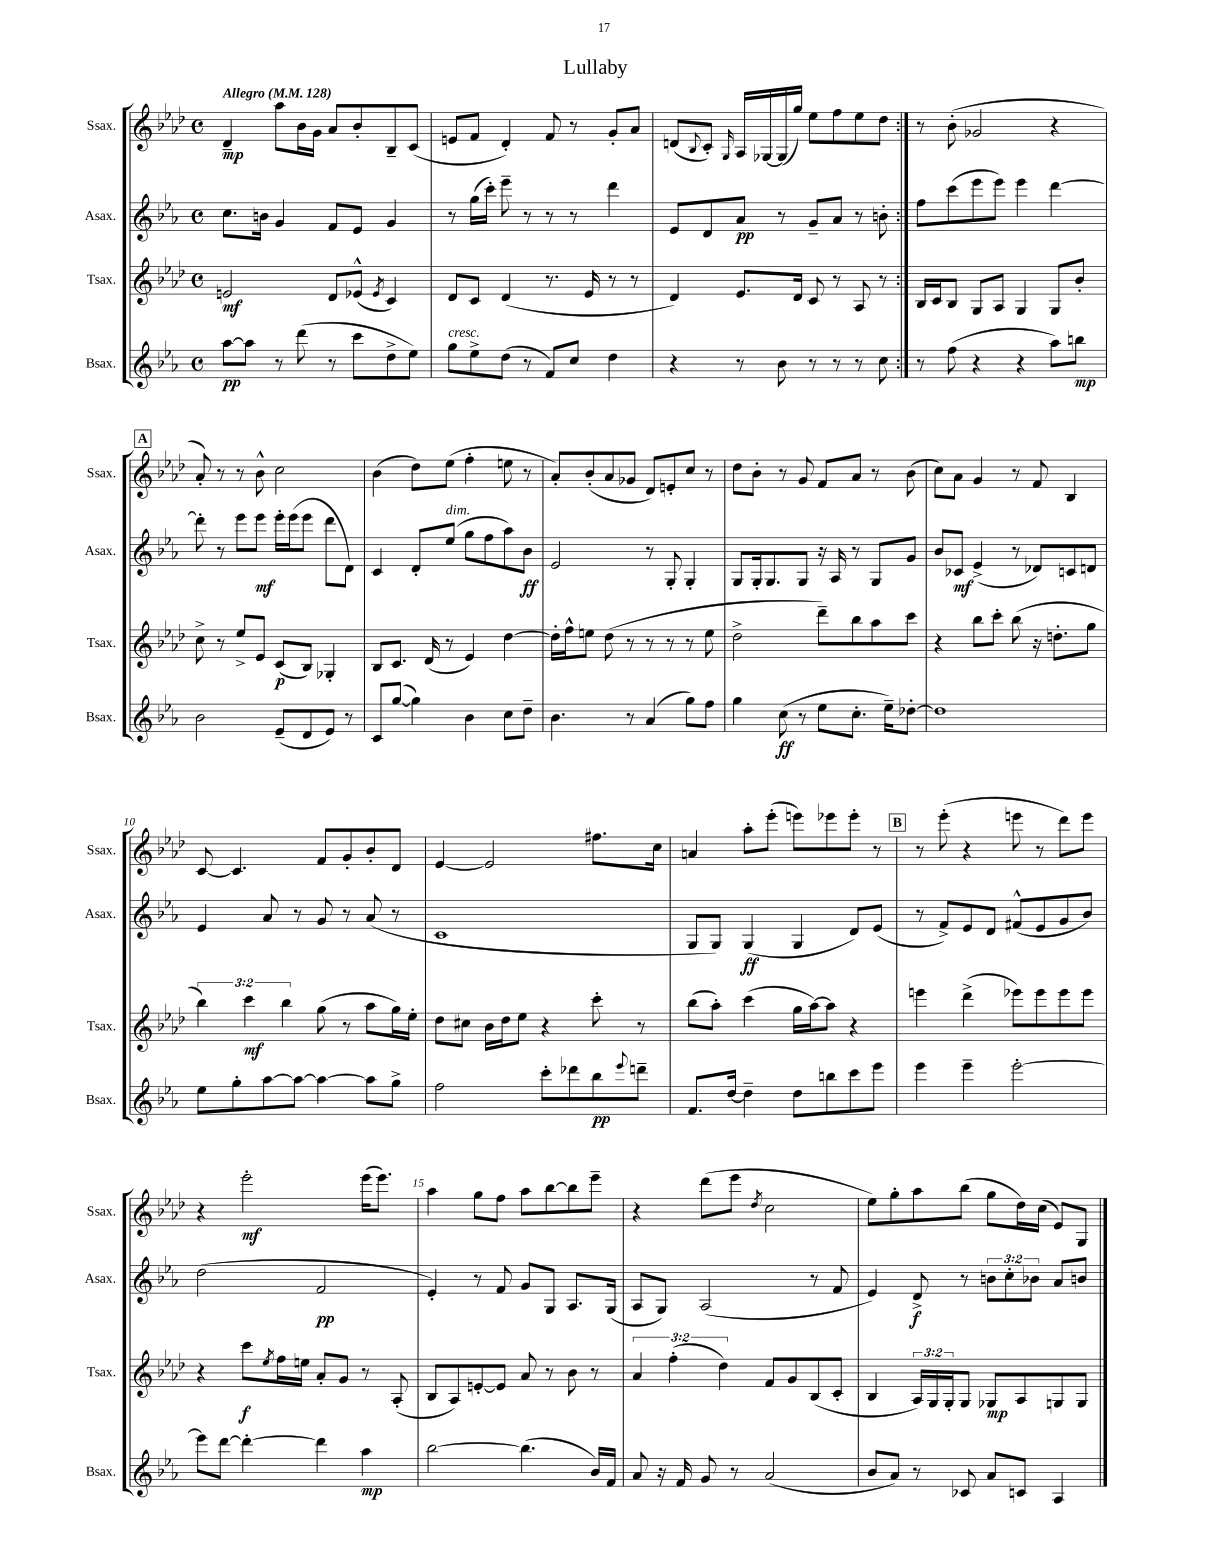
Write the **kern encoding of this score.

**kern	**kern	**kern	**kern
*staff4	*staff3	*staff2	*staff1
*clefG2	*clefG2	*clefG2	*clefG2
*k[b-e-a-]	*k[b-e-a-d-]	*k[b-e-a-]	*k[b-e-a-d-]
*M4/4	*M4/4	*M4/4	*M4/4
*met(c)	*met(c)	*met(c)	*met(c)
*MM128	*MM128	*MM128	*MM128
[8aa-	2e	8.cc	4d-~
8aa-]	.	.	.
.	.	16b	.
8r	.	4g	8aa-
(8ddd	.	.	16b-
.	.	.	16g
8r	8d-	8f	8a-
8ccc	(8e-^^	8e-	8b-'
.	8qe-	.	.
8dd^	4c)	4g	8B-~
8ee-)	.	.	(8c
=	=	=	=
8gg	8d-	8r	8e
8ee-^	8c	(16gg	8f
.	.	16ccc')	.
(8dd	(4d-	8eee-~	4d-')
8r	.	8r	.
8f)	8.r	8r	8f
8cc	.	8r	8r
.	16e-	.	.
4dd	8r	4ddd	8g'
.	8r	.	8a-
=	=	=	=
4r	4d-)	8e-	(8d
.	.	.	8qqB-
.	.	8d	8c')
.	.	.	16qqG
8r	8.e-	8a-	16A-
.	.	.	[16G-
8b-	.	8r	(16G-]
.	16d-	.	16gg)
8r	8c	8g~	8ee-
8r	8r	8a-	8ff
8r	8A-	8r	8ee-
8cc	8r	8b'	8dd-
=:|!	=:|!	=:|!	=:|!
8r	16B-	8ff	8r
.	16c	.	.
(8ff	8B-	(8ccc	(8b-'
4r	8G	8eee-	2g-
.	8A-	8eee-)	.
4r	4G	4eee-	.
8aa-)	8G	[4ddd	4r
8bb	8b-'	.	.
=	=	=	=
2b-	8cc^	8ddd']	8a-')
.	8r	8r	8r
.	8ee-^	8eee-	8r
.	8e-	8eee-	8b-^^
(8e-~	(8c	16eee-'	2cc
.	.	(16eee-	.
8d	8B-)	8eee-	.
8e-)	4G-'	8ddd	.
8r	.	8d)	.
=	=	=	=
8c	8B-	4c	(4b-
([8gg	8.c	.	.
4gg])	.	8d'	8dd-)
.	(16d-	.	.
.	8r	(8ee-	(8ee-
4b-	4e-)	8gg	4ff'
.	.	8ff	.
8cc	[4dd-	8aa-)	8ee
8dd~	.	8b-	8r
=	=	=	=
4.b-	16dd-']	2e-	8a-')
.	16ff^^	.	.
.	8ee	.	(8b-'
.	(8dd-	.	8a-
8r	8r	.	8g-
(4a-	8r	8r	8d-)
.	8r	8G'	8e'
8gg)	8r	4G'	8cc
8ff	8ee	.	8r
=	=	=	=
4gg	2dd-^	8G	8dd-
.	.	16G'	8b-'
.	.	8.G	.
(8cc	.	.	8r
8r	.	8G	8g
8ee-	8ddd-~)	16r	8f
.	.	16A-	.
8.cc'	8bb-	8r	8a-
.	8aa-	8G	8r
16ee-~)	.	.	.
[8dd-'	8ccc	8g	(8b-
=	=	=	=
1dd-]	4r	8b-	8cc)
.	.	8c-	8a-
.	8bb-	(4e-^	4g
.	8ccc'	.	.
.	(8bb-	8r	8r
.	16r	8d-)	8f
.	8.dd'	.	.
.	.	8c	4B-
.	8gg	8d	.
=	=	=	=
8ee-	6bb-)	4e-	[8c
8gg'	.	.	4.c]
.	6ccc	.	.
[8aa-	.	8a-	.
.	6bb-	.	.
8aa-_	.	8r	.
4aa-_	(8gg	8g	8f
.	8r	8r	8g'
8aa-]	8aa-	(8a-	8b-'
8gg^	16gg)	8r	8d-
.	16ee-'	.	.
=	=	=	=
2ff	8dd-	1c	[4e-
.	8cc#	.	.
.	16b-	.	2e-]
.	16dd-	.	.
.	8ee-	.	.
8ccc'	4r	.	.
8ddd-	.	.	.
8bb-	8ccc'	.	8.ff#
8qqeee-	.	.	.
8ddd~	8r	.	.
.	.	.	16cc
=	=	=	=
8.f	(8bb-	8G	4a
.	8aa-')	8G)	.
[16dd	.	.	.
4dd~]	(4ccc	(4G	8aa-'
.	.	.	(8eee-'
8dd	16gg	4G	8eee)
.	[16aa-)	.	.
8bb	8aa-]	.	8eee-
8ccc	4r	8d)	8eee-'
8eee-	.	(8e-	8r
=	=	=	=
4eee-	4eee	8r	8r
.	.	8f^)	(8eee-'
4eee-~	(4ddd-^	8e-	4r
.	.	8d	.
[2eee-'	8eee-)	(8f#^^	8eee
.	8eee-	8e-	8r
.	8eee-	8g	8ddd-)
.	8eee-	8b-)	8eee
=	=	=	=
8eee-]	4r	(2dd	4r
[8ddd	.	.	.
4ddd'_	8ccc	.	2eee-'
.	8qee-	.	.
.	16ff	.	.
.	16ee	.	.
4ddd]	8a-'	2f	.
.	8g	.	.
4aa-	8r	.	(16eee-
.	.	.	8.eee-)
.	(8A-'	.	.
=	=	=	=
[2bb-	8B-	4e-')	4aa-
.	8A-)	.	.
.	[8e'	8r	8gg
.	8e]	8f	8ff
(4.bb-]	8a-	8g	8aa-
.	8r	8G	[8bb-
.	8b-	8.A-	8bb-]
16b-)	8r	.	8eee-~
16f	.	(16G	.
=	=	=	=
8a-	6a-	8A-	4r
16r	.	8G)	.
.	(6ff'	.	.
16f	.	.	.
8g	.	(2A-	(8ddd-
.	6dd-)	.	.
8r	.	.	8eee-
.	.	.	8qdd-
(2a-	8f	.	2cc
.	8g	.	.
.	(8B-	8r	.
.	8c'	8f	.
=	=	=	=
8b-	4B-	4e-)	8ee-)
8a-)	.	.	8gg'
8r	24A-)	8d^	8aa-
.	24G	.	.
.	24G'	.	.
8c-	8G	8r	(8bb-
8a-	8G-	12b	8gg
.	.	12cc'	.
8c	8A-	.	16dd-)
.	.	12b-	.
.	.	.	(16cc
4A-	8G	8a-	8e-)
.	8G	8b	8G
==	==	==	==
*-	*-	*-	*-
